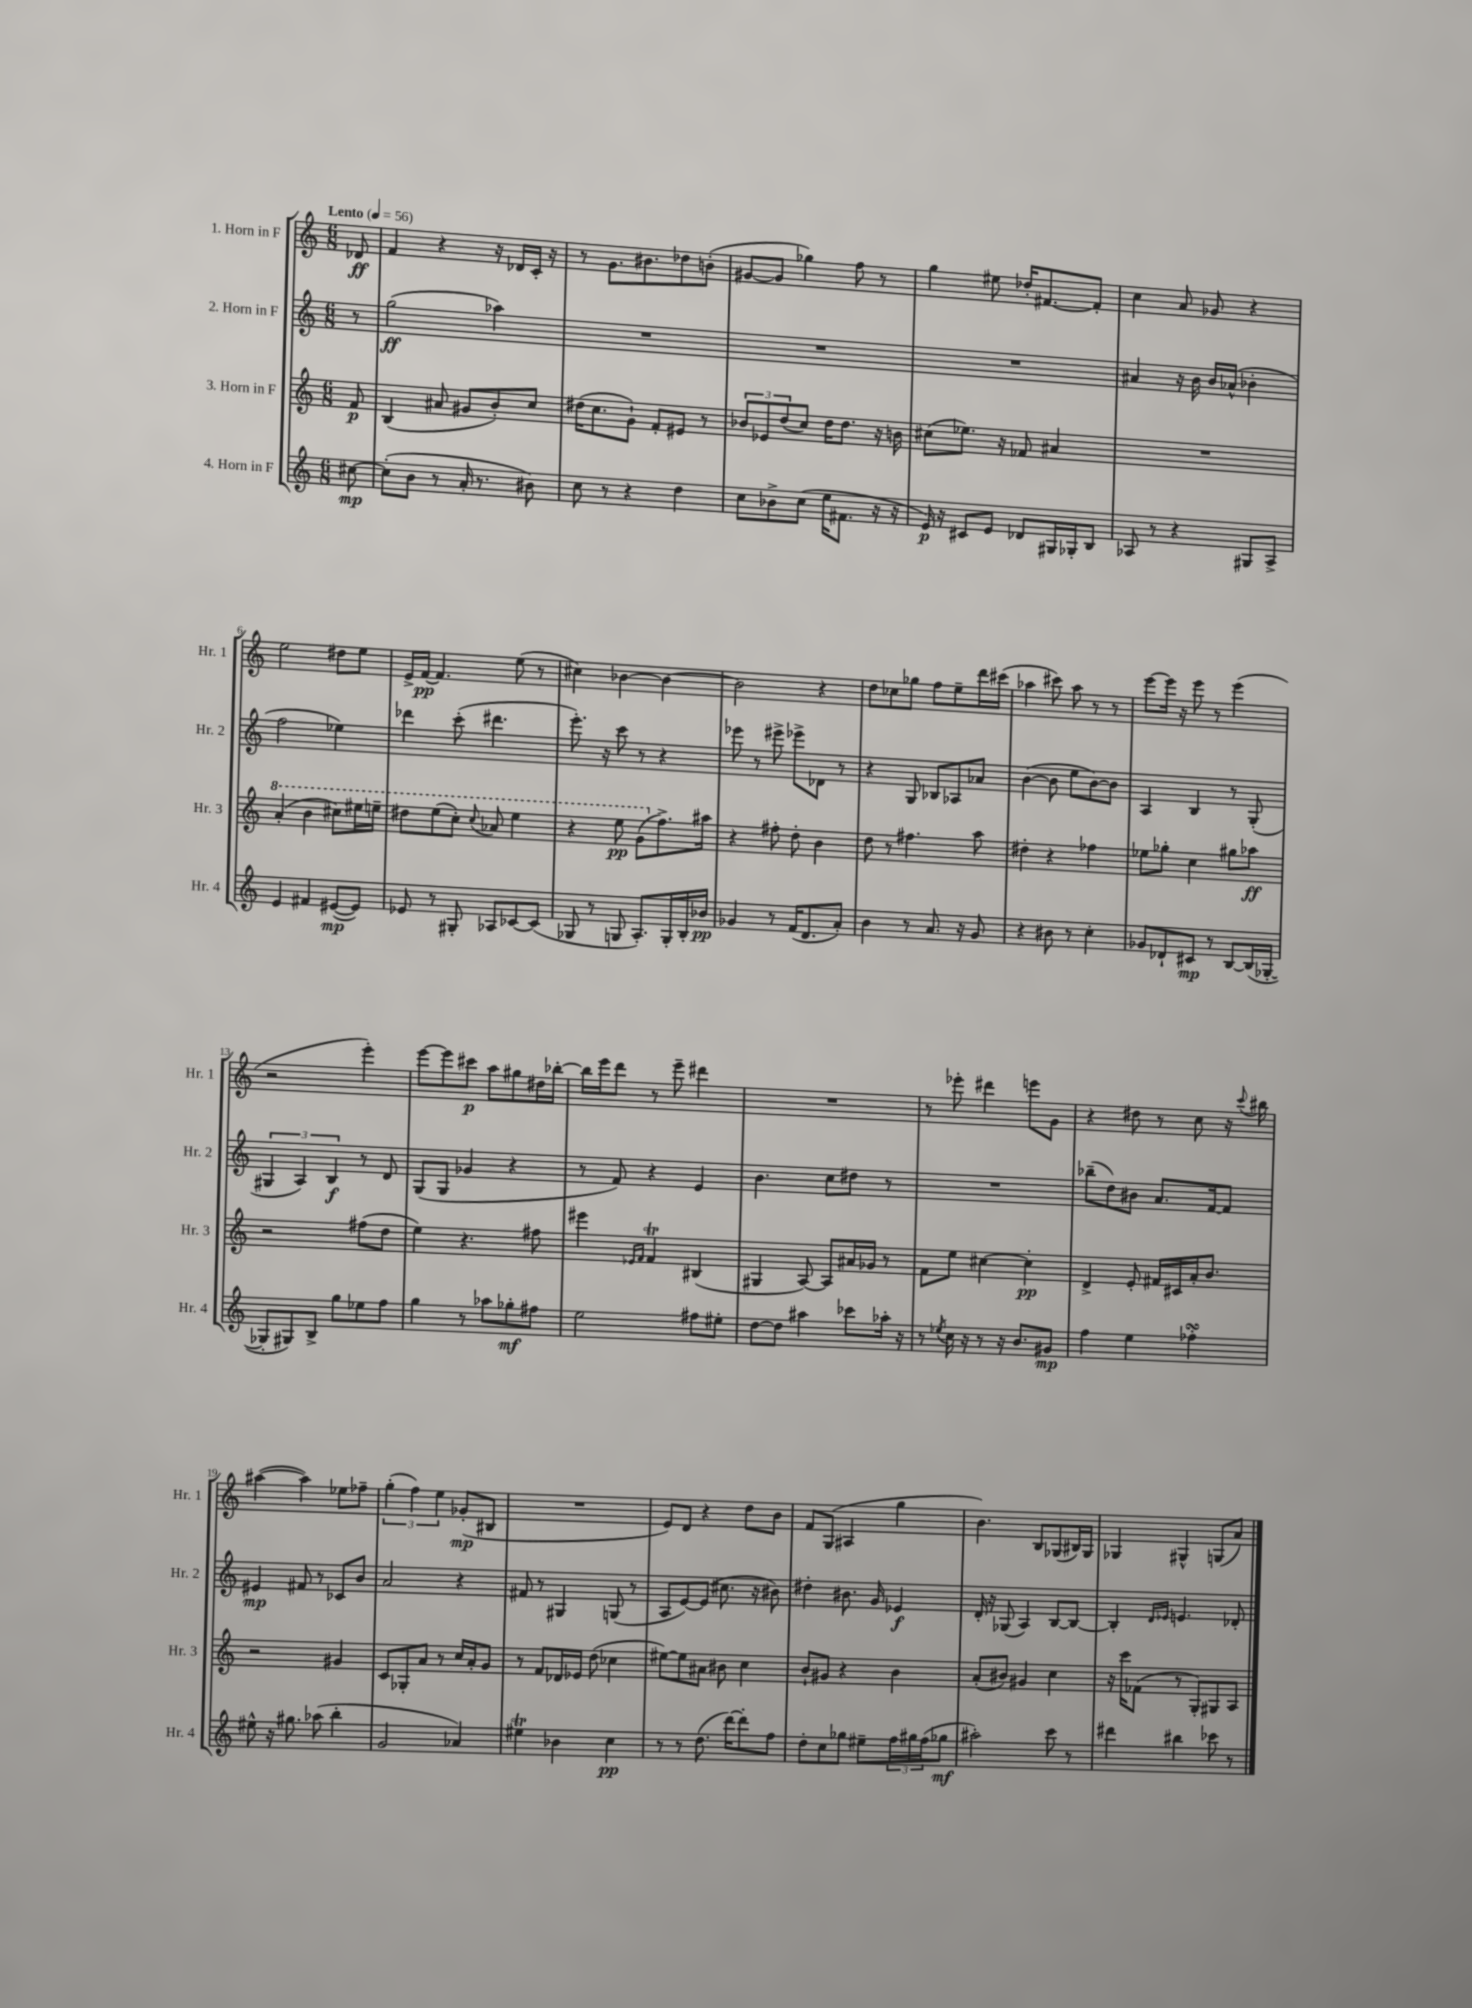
<<
\new StaffGroup <<
\new Staff = "s0" \with { instrumentName = "1. Horn in F" shortInstrumentName = "Hr. 1" } {
    \clef treble \key c \major \numericTimeSignature \time 6/8 \partial 8 \tempo "Lento" 4 = 56
    des'8\ff |
    f'4 r4 r16 des'16 c'16-. r16 |
    r8 g'8. bis'8. des''8 b'8-.( |
    gis'8~ gis'8 ges''4) f''8 r8 |
    g''4 eis''8 des''16-. fis'8.~ fis'8-. |
    c''4 a'8 ges'8 r4 |
    e''2 dis''8 e''8 |
    e'16-> f'16~\pp f'4. e''8( r8 |
    cis''4) bes'4~ bes'4~ |
    bes'2 r4 |
    d''8 ces''8 ges''8 f''8 e''8-- d'''16 cis'''16( |
    aes''4 cis'''8) aes''8 r8 r8 |
    e'''8~ e'''16 r16 e'''8 r8 e'''4( |
    r2 e'''4-.) |
    e'''8~ e'''8 cis'''8\p a''8 gis''8 dis''16 bes''16~-. |
    bes''16 e'''16 d'''8 r8 e'''8-- dis'''4 |
    R2. |
    r8 ees'''8-. dis'''4 e'''8 g'8 |
    r4 dis''8 r8 c''8 r16 \appoggiatura { c'''8 } bis''16 |
    ais''4~( ais''4) ees''8 fes''8-- |
    \tuplet 3/2 { g''4-.( f''4) e''4 } ges'8-.\mp( bis8 |
    R2. |
    e'8) d'8 r4 d''8 b'8 |
    f'8 g8( ais4 g''4 |
    b'4.) b8 ges8( bis16) ges16 |
    ges4 gis4-^ g8( a'8) \bar "|." |
}
\new Staff = "s1" \with { instrumentName = "2. Horn in F" shortInstrumentName = "Hr. 2" } {
    \clef treble \key c \major \numericTimeSignature \time 6/8 \partial 8
    r8 |
    g''2\ff( aes''4) |
    R2. |
    R2. |
    R2. |
    ais'4 r16 b'16 b'16 aes'16-^( bes'4-. |
    f''2 ees''4) |
    des'''4 c'''8-.( dis'''4. |
    e'''8.-.) r16 c'''8 r8 r4 |
    ees'''8 r8 eis'''8-> ees'''8-> des'8 r8 |
    r4 g8 bes8 aes8 aes'8 |
    b'4~( b'8 e''8 b'8~) b'8 |
    a4 b4 r8 g8-.( |
    \tuplet 3/2 { gis4 a4) b4\f } r8 d'8 |
    g8( g8 ges'4 r4 |
    r8 f'8) r4 e'4 |
    b'4. c''8 dis''8 r8 |
    R2. |
    bes''8--( d''8) bis'8 a'8. f'16~ f'8 |
    eis'4\mp fis'8 r8 ces'8 b'8 |
    a'2 r4 |
    fis'8 r8 gis4 g8( r8 |
    a8 e'8~) e'8( cis''8. r16 bis'8) |
    dis''4-. bis'8. g'16 ees'4\f |
    d'16-. r16 ges8( a4) b8~ b8~ |
    b4-. \grace { d'16 ees'16 } e'4. des'8-. \bar "|." |
}
\new Staff = "s2" \with { instrumentName = "3. Horn in F" shortInstrumentName = "Hr. 3" } {
    \clef treble \key c \major \numericTimeSignature \time 6/8 \partial 8
    f'8\p |
    b4( ais'8 gis'8 b'8-.) c''8 |
    dis''16( c''8. g'8-!) f'8-. eis'8 r8 |
    \tuplet 3/2 { bes'8 ees'8 d''8( } c''8) d''16 d''8. r16 b'16 |
    cis''8( ees''8.) r16 fes'8 ais'4 |
    R2. |
    \ottava #1 a''4-.( b''4 cis'''8) eis'''16 e'''16-- |
    dis'''8 e'''8( c'''8-.) \appoggiatura { c'''8 } aes''8 e'''4 |
    r4 e'''8\pp g''8( \ottava #0 f''8.->) ais''16 |
    r4 fis''8-. d''8-. b'4 |
    d''8 r8 fis''4. a''8 |
    dis''4-. r4 fes''4 |
    ees''8 ges''8-. c''4 gis''8 aes''8\ff |
    r2 fis''8( d''8 |
    e''4) r4. fis''8 |
    eis'''4 \grace { ees'16 f'16 } f'4\trill bis4( |
    gis4 a8~) a8 ais'16 ges'16 r8 |
    f'8 e''8 cis''4~ cis''4-.\pp |
    d'4-> e'8-. fis'16 cis'16 a'16-. b'8. |
    r2 gis'4 |
    c'8 ges8-. a'8 r8 c''16 a'16-. g'8 |
    r8 f'8 des'16 ees'16 d''8( ces''4 |
    eis''8~) eis''8 ais'8 bis'8 c''4 |
    b'8-! gis'8 r4 b'4 |
    a'8-.( bis'8) gis'4 c''4 |
    r16 c'''16 fes'8( r8 g8-.) gis8 a8 \bar "|." |
}
\new Staff = "s3" \with { instrumentName = "4. Horn in F" shortInstrumentName = "Hr. 4" } {
    \clef treble \key c \major \numericTimeSignature \time 6/8 \partial 8
    cis''8~\mp |
    cis''8-.( b'8 r8 a'16-. r8. bis'8) |
    c''8 r8 r4 d''4 |
    c''8 bes'8-> c''8( e''16 fis'8. r16 r16 |
    e'16\p) r16 cis'8 e'8 des'8 gis16 ges16-. b8 |
    aes8 r8 r4 gis8 aes8-> |
    e'4 fis'4 eis'8~\mp( eis'8) |
    ees'8 r8 gis8-. aes8 ces'8~ ces'8( |
    ges8 r8 g8 a8.-.) g16-. b16-. bes'16\pp |
    ges'4 r8 f'16( d'8. a'8-.) |
    b'4 r8 a'8. r16 g'8 |
    r4 bis'8 r8 c''4-. |
    ges'8 des'8-! cis'8\mp r8 b8~ b16( ges16~-. |
    ges8-. gis8) b8-> g''8 ees''8 f''8 |
    g''4 r8 aes''8 ges''8-.\mf fis''8 |
    e''2 fis''8 eis''8-. |
    d''8~ d''8 ais''4 ces'''8 aes''16-. r16 |
    r8 \acciaccatura { ees''8 } c''16 r16 r8 r16 b'8. gis'8\mp |
    f''4 e''4 fes''4-.\turn |
    eis''8-^ r16 gis''8. aes''8( b''4-. |
    g'2 aes'4) |
    eis''4\trill bes'4 c''4\pp |
    r8 r8 d''8.( d'''16~) d'''8-. f''8 |
    d''8-. c''8 ges''8 eis''8-- \tuplet 3/2 { f''16 gis''16 f''16( } ges''8\mf |
    ais''2-.) c'''8 r8 |
    dis'''4 bis''4 ces'''8 r8 \bar "|." |
}
>>
>>
